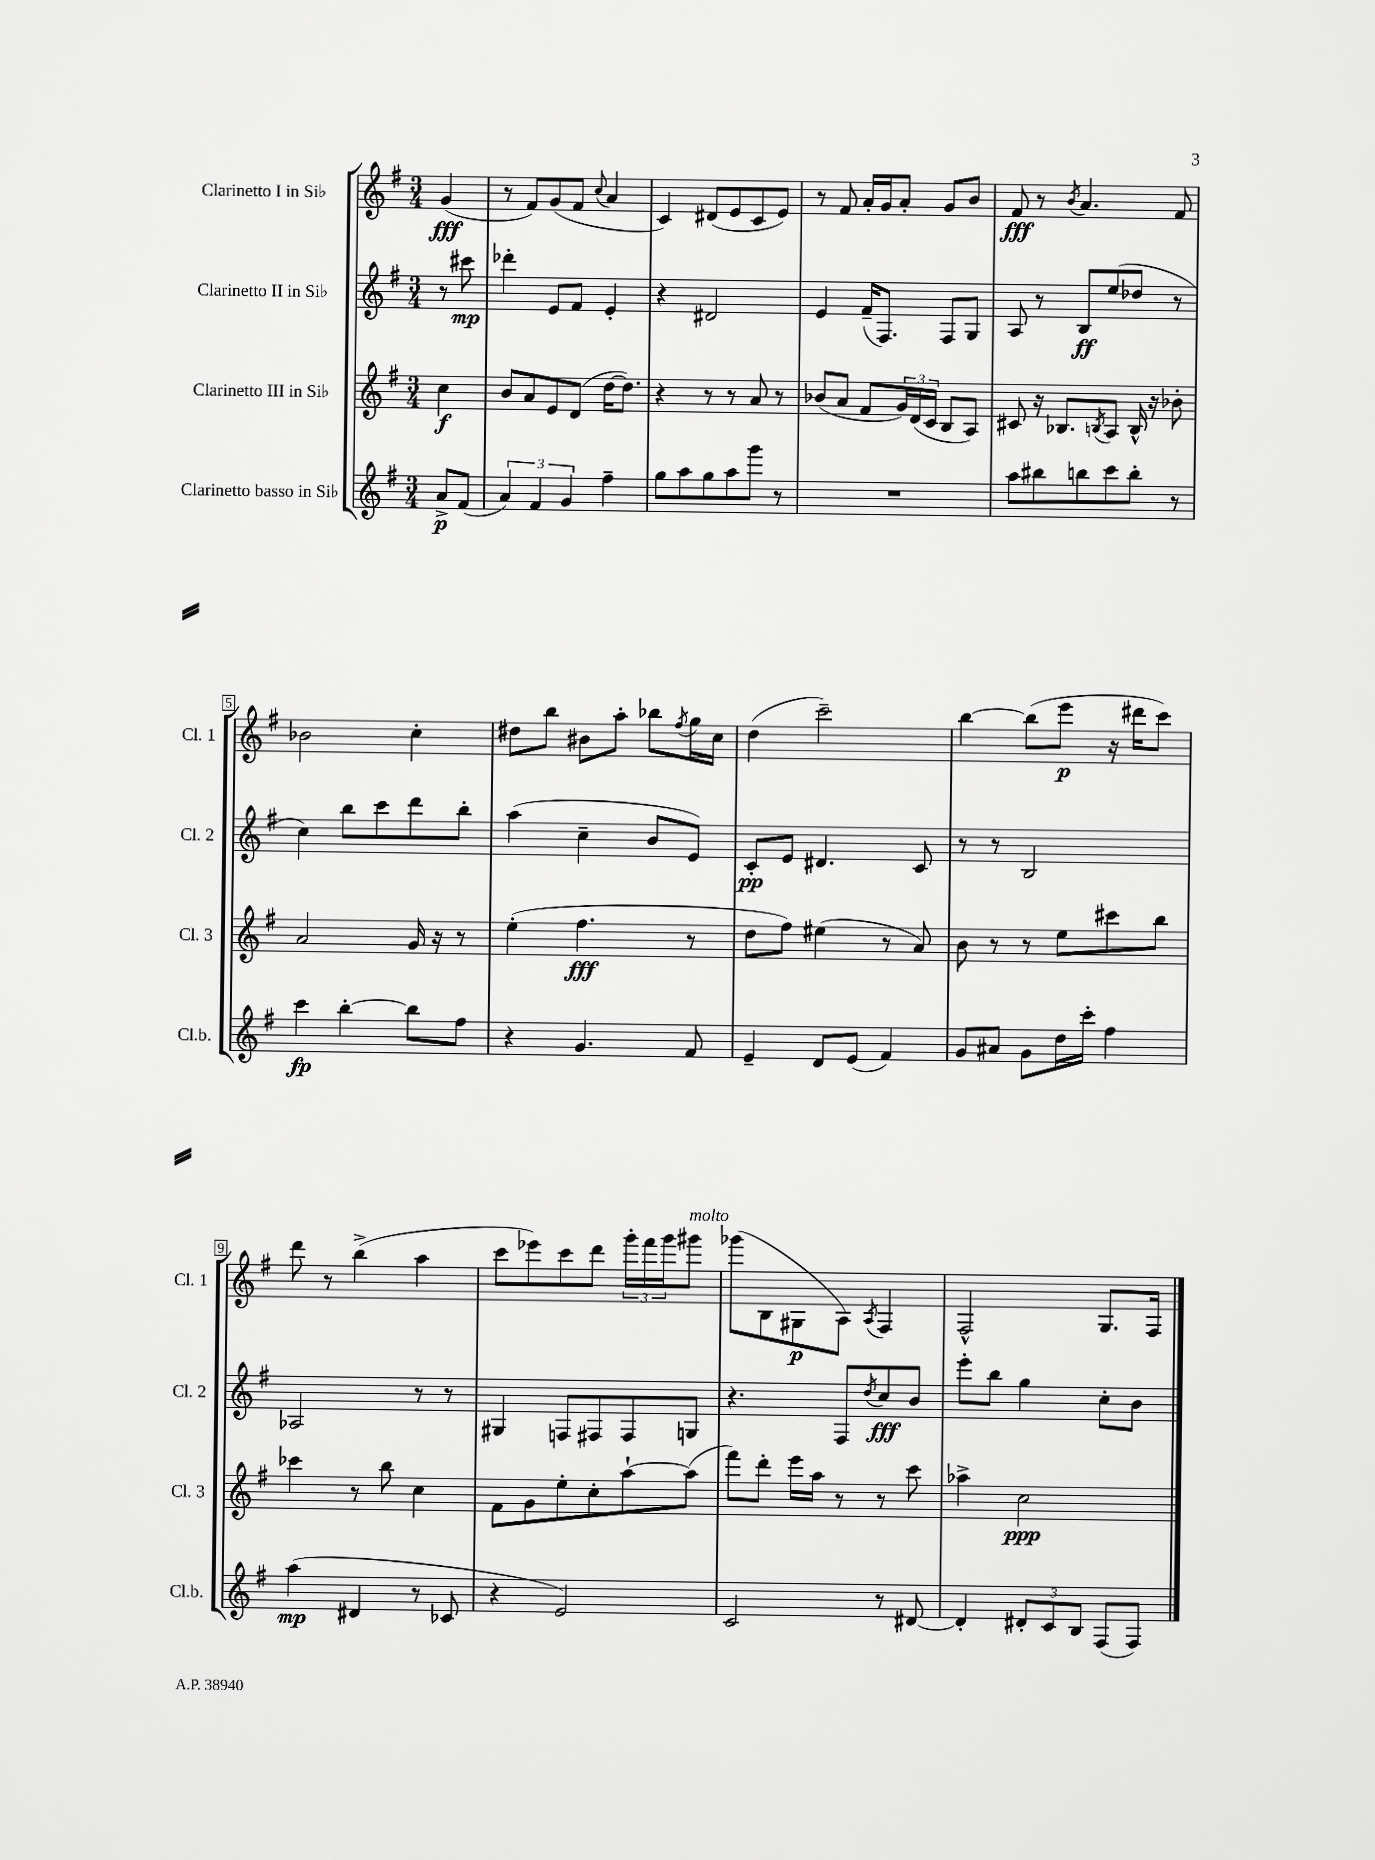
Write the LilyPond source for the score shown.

<<
\new StaffGroup <<
\new Staff = "s0" \with { instrumentName = "Clarinetto I in Sib" shortInstrumentName = "Cl. 1" } {
    \clef treble \key g \major \numericTimeSignature \time 3/4 \partial 4
    g'4\fff( |
    r8 fis'8) g'8( fis'8 \appoggiatura { c''8 } a'4 |
    c'4) dis'8( e'8 c'8 e'8) |
    r8 fis'8 a'16-. g'16 a'8-. g'8 b'8 |
    fis'8\fff r8 \acciaccatura { b'8 } a'4. fis'8 |
    bes'2 c''4-. |
    dis''8 b''8 bis'8 a''8-. bes''8 \acciaccatura { fis''8 } g''16 c''16 |
    d''4( c'''2--) |
    b''4~ b''8( e'''8\p r16 dis'''16 c'''8) |
    d'''8 r8 b''4->( a''4 |
    c'''8 ees'''8) c'''8 d'''8 \tuplet 3/2 { g'''16-. fis'''16 g'''16 } gis'''8^\markup { \italic "molto" } |
    ges'''8( b8 gis8\p a8) \acciaccatura { a8 } fis4 |
    fis2-^ g8. fis16 \bar "|." |
}
\new Staff = "s1" \with { instrumentName = "Clarinetto II in Sib" shortInstrumentName = "Cl. 2" } {
    \clef treble \key g \major \numericTimeSignature \time 3/4 \partial 4
    r8 cis'''8\mp |
    des'''4-. e'8 fis'8 e'4-. |
    r4 dis'2 |
    e'4 fis'16--( fis8.) fis8 g8 |
    a8 r8 b8\ff e''8( des''8 r8 |
    c''4) b''8 c'''8 d'''8 b''8-. |
    a''4( c''4-- b'8 e'8) |
    c'8-.\pp e'8 dis'4. c'8 |
    r8 r8 b2 |
    aes2 r8 r8 |
    gis4 f8 fis8 fis8 g8 |
    r4. fis8 \acciaccatura { d''8 } c''8\fff b'8 |
    e'''8-. b''8 g''4 c''8-. b'8 \bar "|." |
}
\new Staff = "s2" \with { instrumentName = "Clarinetto III in Sib" shortInstrumentName = "Cl. 3" } {
    \clef treble \key g \major \numericTimeSignature \time 3/4 \partial 4
    c''4\f |
    b'8 a'8 e'8 d'8( d''16~ d''8.) |
    r4 r8 r8 a'8 r8 |
    bes'8( a'8 fis'8 \tuplet 3/2 { g'16) d'16( c'16 } b8 a8) |
    cis'8 r16 bes8. \acciaccatura { b8 } a8 b16-^ r16 bes'8-. |
    a'2 g'16 r16 r8 |
    e''4-.( fis''4.\fff r8 |
    d''8 fis''8) eis''4( r8 a'8) |
    b'8 r8 r8 e''8 cis'''8 b''8 |
    ces'''4 r8 b''8 c''4 |
    fis'8 g'8 e''8-. c''8-. a''8~-! a''8( |
    fis'''8) d'''8-. e'''16 a''16 r8 r8 c'''8 |
    aes''4-> c''2\ppp \bar "|." |
}
\new Staff = "s3" \with { instrumentName = "Clarinetto basso in Sib" shortInstrumentName = "Cl.b." } {
    \clef treble \key g \major \numericTimeSignature \time 3/4 \partial 4
    a'8->\p fis'8( |
    \tuplet 3/2 { a'4) fis'4 g'4 } fis''4-- |
    g''8 a''8 g''8 a''8 g'''8 r8 |
    R2. |
    a''8 bis''8 b''8 c'''8 b''8-. r8 |
    c'''4\fp b''4~-. b''8 fis''8 |
    r4 g'4. fis'8 |
    e'4-- d'8 e'8( fis'4) |
    g'8 ais'8 g'8 d''16 c'''16-. fis''4 |
    a''4\mp( dis'4 r8 ces'8 |
    r4 e'2) |
    c'2 r8 dis'8~ |
    dis'4-. \tuplet 3/2 { dis'8-. c'8 b8 } fis8( fis8) \bar "|." |
}
>>
>>
\layout { \context { \Score \override BarNumber.stencil = #(make-stencil-boxer 0.1 0.3 ly:text-interface::print) } }
